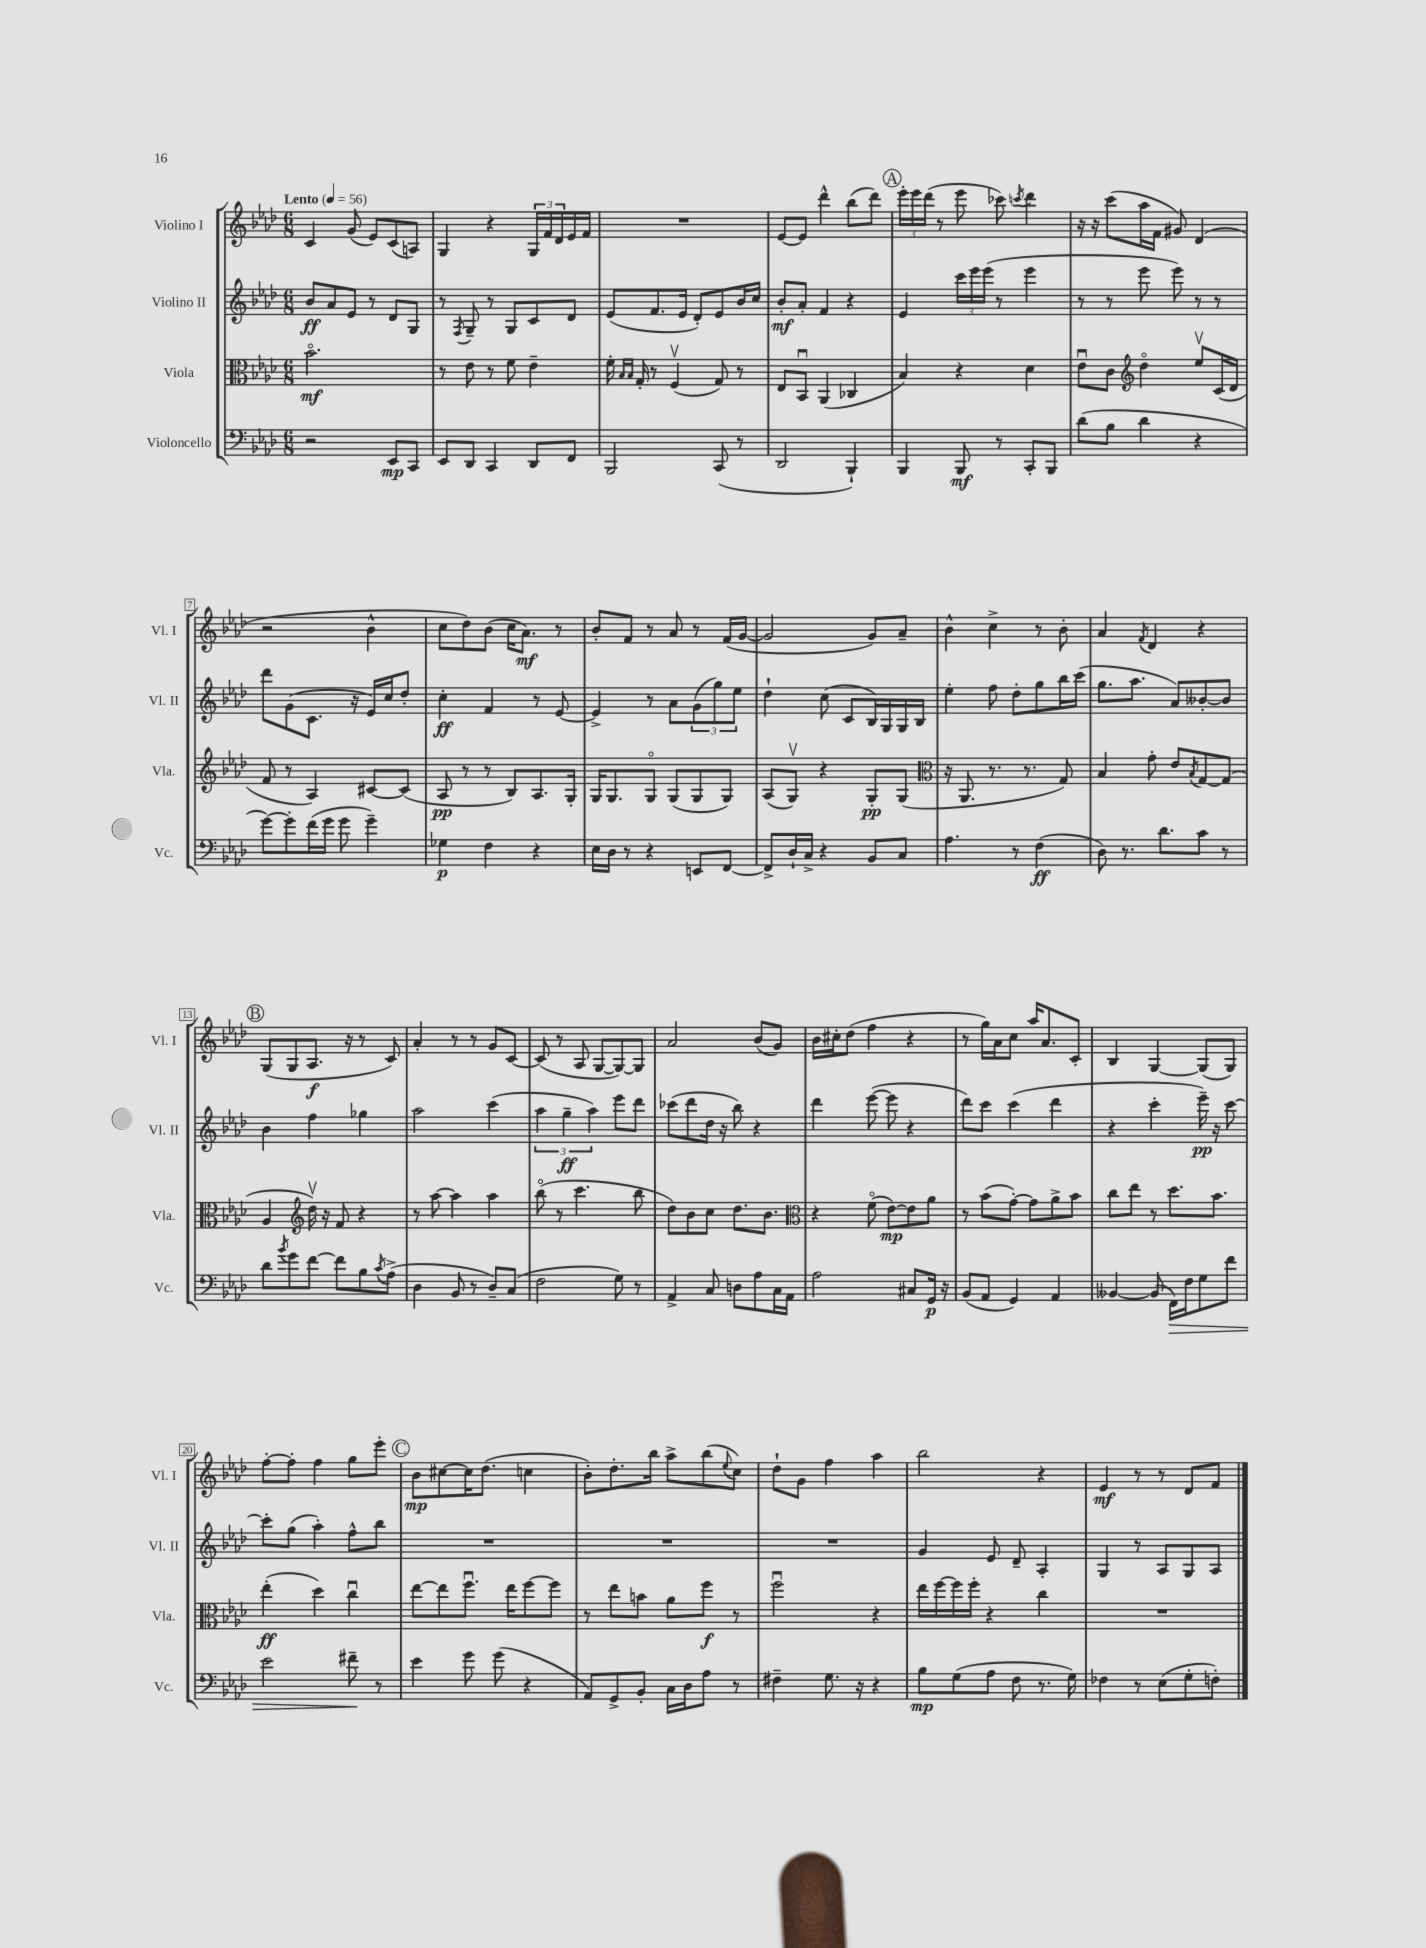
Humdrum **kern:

**kern	**kern	**kern	**kern
*staff4	*staff3	*staff2	*staff1
*clefF4	*clefC3	*clefG2	*clefG2
*k[b-e-a-d-]	*k[b-e-a-d-]	*k[b-e-a-d-]	*k[b-e-a-d-]
*M6/8	*M6/8	*M6/8	*M6/8
*MM56	*MM56	*MM56	*MM56
2r	2.b-o	8b-	4c
.	.	8a-	.
.	.	8e-	(8g
.	.	8r	8e-)
8EE-	.	8d-	(8c
8CC	.	8G	8A)
=	=	=	=
8EE-	8r	8r	4G
.	.	8qF	.
8DD-	8e-	8G~	.
4CC	8r	8r	4r
.	8f	8G	.
8DD-	4e-~	8c	24G
.	.	.	24f
.	.	.	24d-
8FF	.	8d-	16e-
.	.	.	16f
=	=	=	=
2BBB-	16f'	(8e-	2.r
.	16qqB-	.	.
.	16qqB-	.	.
.	16G'	.	.
.	8r	8.f	.
.	(4Fv	.	.
.	.	16e-	.
.	.	8d-')	.
(8CC	8G)	8e-	.
8r	8r	16b-	.
.	.	16cc	.
=	=	=	=
2DD-	8E-	8b-'	[8e-
.	8BB-u	8a-'	8e-]
.	(4AA-	4f	4ddd-^^
4BBB-`)	4C-	4r	(8bb-
.	.	.	8ddd-)
=	=	=	=
4BBB-	4B-)	4e-	24eee-'
.	.	.	24eee-
.	.	.	(24ddd-
.	.	.	8r
8BBB-	4r	24ccc	8eee-
.	.	24eee-	.
.	.	(24eee-	.
8r	.	8r	8ccc-)
.	.	.	8qccc
8CC'	4d-	4eee-	4ddd-
8BBB-	.	.	.
=	=	=	=
(8d-	8e-u	8r	16r
.	.	.	16r
8B-	8c	8r	(8ccc
*	*clefG2	*	*
4d-	4dd-o	8eee-	16aa-
.	.	.	16f
.	.	8eee-)	8g#)
4r	8ee-v	8r	(4d-
.	(16c	8r	.
.	16d-	.	.
=	=	=	=
[8g)	8f	8ddd-	2r
8g']	8r	(8g	.
(16f	4A-)	8.c	.
16g	.	.	.
8g	.	.	.
.	.	16r	.
4g~)	[8c#	16e-)	4b-^^
.	.	16cc	.
.	(8c#]	8dd-'	.
=	=	=	=
4G-	8A-	4cc'	8cc
.	8r	.	8dd-)
4F	8r	4f	(8b-
.	8B-)	.	16cc
.	.	.	8.a-)
4r	8.A-	8r	.
.	.	[8e-	8r
.	16G'	.	.
=	=	=	=
16E-	16G	4e-^]	8b-'
16D-	8.G	.	.
8r	.	.	8f
4r	8Go	8r	8r
.	(8G	8a-	8a-
8EE	8G	(12g	8r
.	.	12gg)	.
[8FF	8G)	.	(16f
.	.	12ee-	.
.	.	.	[16g
=	=	=	=
8FF^]	(8A-	4dd-`	2g]
16D-`	8Gv)	.	.
16C^	.	.	.
4r	4r	(8cc	.
.	.	8c	.
8BB-	8G'	16B-)	8g)
.	.	16G	.
8C	(8G	16G	8a-~
.	.	16B-	.
=	=	=	=
*	*clefC3	*	*
4.A-	16r	4ee-'	4b-^^
.	8.AA-	.	.
.	8.r	8ff	4cc^
8r	.	8dd-'	.
.	8.r	.	.
(4F	.	8gg	8r
.	8G)	16bb-	8b-'
.	.	(16ccc	.
=	=	=	=
8D-)	4B-	8.gg	4a-
8.r	.	.	.
.	.	8.aa-	.
.	.	.	8qf
.	8g'	.	4d-
8.d-	.	.	.
.	8e-	8a-)	.
.	8qB-	.	.
8c	[8G	[8b--'	4r
8r	(8G]	8b--]	.
=	=	=	=
8d-	4A-	4b-	(8G
8qb-	.	.	.
8g	.	.	8G
*	*clefG2	*	*
[8f	16dd-v)	4ff	8.A-
.	16r	.	.
8f]	8f	.	.
.	.	.	16r
8B-	4r	4gg-	8r
8qc	.	.	.
(8A-^	.	.	8c)
=	=	=	=
4D-	8r	2aa-	4a-'
.	[8aa-	.	.
8BB-	4aa-]	.	8r
8r	.	.	8r
8D-~)	4aa-	(4ccc	8g
(8C	.	.	[8c
=	=	=	=
2F	(8bb-o	6aa-	(8c]
.	8r	.	8r
.	.	6gg~	.
.	4.ccc	.	8A-
.	.	6aa-)	.
.	.	.	[8G
8G)	.	8eee-	8G_)
8r	8bb-	8ddd-	8G]
=	=	=	=
4AA-^	8dd-)	(8ccc-	2a-
.	8b-	8ddd-	.
8C	8cc	16dd-	.
.	.	16r	.
8D	8.dd-	8bb-)	.
8A-	.	4r	(8b-
.	8.b-	.	.
16C	.	.	8g)
16AA-	.	.	.
=	=	=	=
*	*clefC3	*	*
2A-	4r	4ddd-	16b-
.	.	.	16cc#'
.	.	.	(8dd-
.	(8fo	([8eee-	4ff
.	[8e-)	8eee-]	.
8C#	8e-]	4r	4r
16GG	8a-	.	.
16r	.	.	.
=	=	=	=
(8BB-	8r	8ddd-)	8r
8AA-	(8b-	8ccc	16gg)
.	.	.	16a-
4GG)	[8g')	(4ccc	8cc
.	8g]	.	16aa-
.	.	.	8.a-
4AA-	8a-^	4ddd-	.
.	8b-	.	8c'
=	=	=	=
[4BB--	8cc	4r	4B-
.	8ee-	.	.
(8BB--]	8r	4ccc'	[4G
16FF)	8.dd-	.	.
16F	.	.	.
8G	.	16eee-~)	(8G]
.	8.b-	16r	.
8f	.	[8ccc	8G)
=	=	=	=
2e-	(4ee-'	8ccc']	[8ff'
.	.	(8gg	8ff']
.	4dd-)	4aa-')	4ff
8f#~	4ccu	8ff^^	8gg
8r	.	8bb-	8eee-'
=	=	=	=
4e-	[8ee-	2.r	8b-
.	8ee-]	.	[8cc#
8g	8.ffu	.	16cc#]
.	.	.	(8.dd-
(8g	.	.	.
.	16ee-	.	.
4r	[8ff	.	4cc
.	8ff]	.	.
=	=	=	=
8AA-)	8r	2.r	8b-')
8GG^	8ee-	.	8.dd-'
8BB-'	8b	.	.
.	.	.	16bb-
16C	8a-	.	8aa-^
16D-	.	.	.
8A-	8ff	.	(8bb-
.	.	.	8qqee-
8r	8r	.	8cc)
=	=	=	=
4F#~	2ffu	2.r	8dd-`
.	.	.	8g
8.G	.	.	4ff
16r	.	.	.
4r	4r	.	4aa-
=	=	=	=
8B-	16ee-	4g	2bb-
.	[16ff	.	.
(8G	16ff]	.	.
.	16ff'	.	.
8A-	4r	8e-	.
8F	.	8d-~	.
8.r	4cc	4A-'	4r
16G)	.	.	.
=	=	=	=
4F-	2.r	4G	4e-
8r	.	8r	8r
(8E-	.	8A-	8r
8G'	.	8G	8d-
8F')	.	8A-	8f
==	==	==	==
*-	*-	*-	*-
